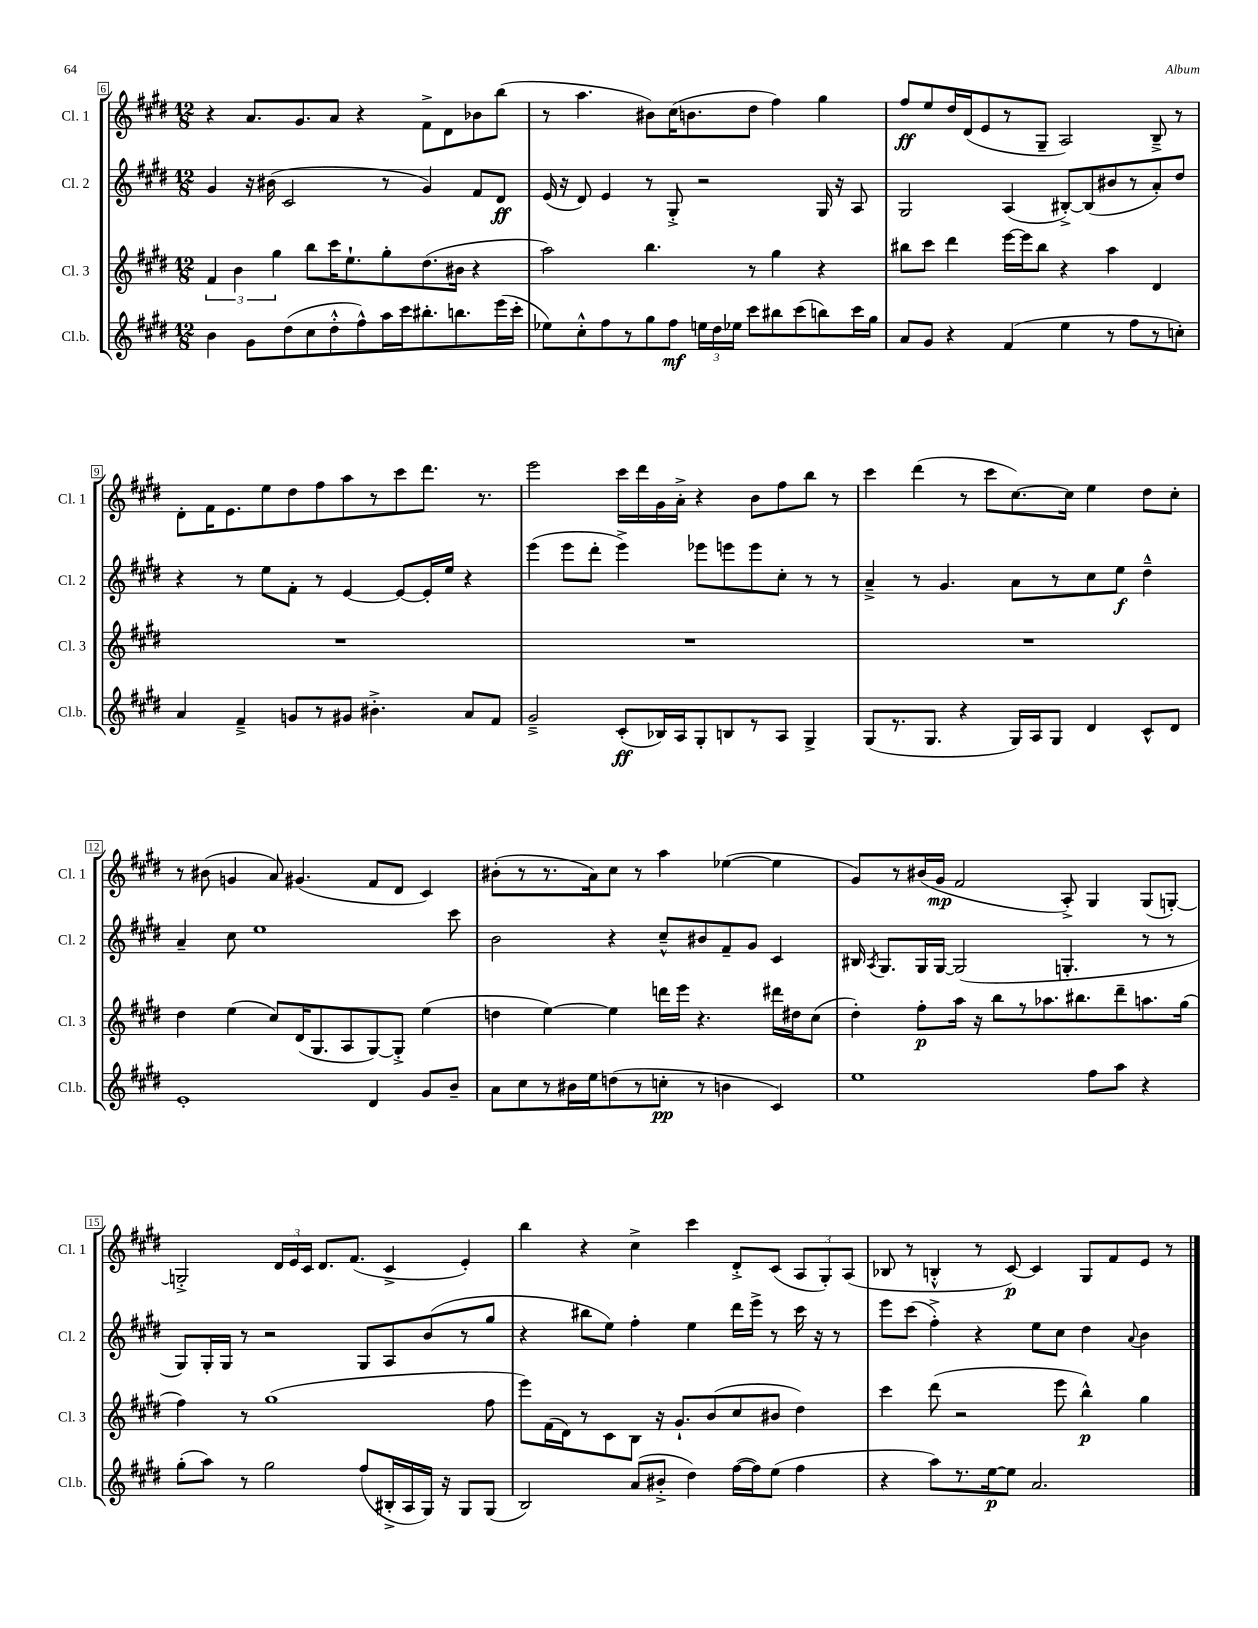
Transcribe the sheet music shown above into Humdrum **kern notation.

**kern	**kern	**kern	**kern
*staff4	*staff3	*staff2	*staff1
*clefG2	*clefG2	*clefG2	*clefG2
*k[f#c#g#d#]	*k[f#c#g#d#]	*k[f#c#g#d#]	*k[f#c#g#d#]
*M12/8	*M12/8	*M12/8	*M12/8
4b	6f#	4g#	4r
.	6b	.	.
8g#	.	16r	8.a
.	.	(16b#	.
.	6gg#	.	.
(8dd#	.	2c#	.
.	.	.	8.g#
8cc#	8bb	.	.
8dd#'^^	16ccc#	.	8a
.	8.ee`	.	.
8ff#^^)	.	.	4r
16aa	8gg#'	8r	.
16ccc#	.	.	.
8.bb#'	(8.dd#	4g#)	8f#^
.	.	.	8d#
8.bb	16b#	.	.
.	4r	8f#	8b-
(16eee	.	8d#	(8bb
16ccc#'	.	.	.
=	=	=	=
8ee-)	2aa)	(16e	8r
.	.	16r	.
8cc#'^^	.	8d#)	4.aa
8ff#	.	4e	.
8r	.	.	.
8gg#	4.bb	8r	8b#)
8ff#	.	8G#'^	(16cc#
.	.	.	8.b
24ee	.	2r	.
24dd#	.	.	.
24ee-	.	.	.
8ccc#	8r	.	8dd#
8bb#	4gg#	.	4ff#)
(8ccc#	.	.	.
8bb)	4r	16G#	4gg#
.	.	16r	.
16ccc#	.	8A	.
16gg#	.	.	.
=	=	=	=
8a	8bb#	2G#	8ff#
8g#	8ccc#	.	8ee
4r	4ddd#	.	16dd#
.	.	.	(16d#
.	.	.	8e
(4f#	[16eee	(4A	8r
.	16eee]	.	.
.	8bb#	.	8G#~
4ee	4r	[8B#'^)	2A)
.	.	(8B#]	.
8r	4aa	8b#	.
8ff#	.	8r	.
8r	4d#	8a')	8B~^
8cc')	.	8dd#	8r
=	=	=	=
4a	1.r	4r	8d#'
.	.	.	16f#
.	.	.	8.e
4f#~^	.	8r	.
.	.	8ee	8ee
8g	.	8f#'	8dd#
8r	.	8r	8ff#
8g#	.	[4e	8aa
4.b#'^	.	.	8r
.	.	8e_	8ccc#
.	.	16e']	8.ddd#
.	.	16ee	.
8a	.	4r	.
.	.	.	8.r
8f#	.	.	.
=	=	=	=
2g#~^	1.r	(4eee	2eee
.	.	8eee	.
.	.	8ddd#'	.
(8c#'	.	4eee^)	16ccc#
.	.	.	16ddd#
16B-)	.	.	16g#
16A	.	.	16a'^
8G#'	.	8eee-	4r
8B	.	8eee	.
8r	.	8eee	8b
8A	.	8cc#'	8ff#
4G#^	.	8r	8bb
.	.	8r	8r
=	=	=	=
(8G#	1.r	4a~^	4ccc#
8.r	.	.	.
.	.	8r	(4ddd#
8.G#	.	.	.
.	.	4.g#	.
4r	.	.	8r
.	.	.	8ccc#
16G#)	.	8a	[8.cc#)
16A	.	.	.
8G#	.	8r	.
.	.	.	16cc#]
4d#	.	8cc#	4ee
.	.	8ee	.
8c#^^	.	4dd#~^^	8dd#
8d#	.	.	8cc#'
=	=	=	=
1e'	4dd#	4a~	8r
.	.	.	(8b#
.	(4ee	8cc#	4g
.	.	1ee	.
.	8cc#)	.	8a)
.	(16d#	.	(4.g#
.	8.G#	.	.
.	8A	.	.
4d#	[8G#)	.	8f#
.	8G#'^]	.	8d#
8g#	(4ee	.	4c#)
8b~	.	8ccc#	.
=	=	=	=
8a	4dd	2b	(8b#'
8cc#	.	.	8r
8r	[4ee)	.	8.r
16b#	.	.	.
16ee	.	.	16a)
(8dd	4ee]	4r	8cc#
8r	.	.	8r
8cc'	16ddd	8cc#~^^	4aa
.	16eee	.	.
8r	4.r	8b#	.
4b	.	8f#~	([4ee-
.	.	8g#	.
4c#)	16ddd#	4c#	4ee-]
.	16dd#	.	.
.	(8cc#	.	.
=	=	=	=
1ee	4dd#')	16B#	8g#)
.	.	8qA	.
.	.	8.G#	.
.	.	.	8r
.	8ff#'	16G#	(16b#
.	.	[16G#	16g#
.	16aa	(2G#]	2f#
.	16r	.	.
.	8bb	.	.
.	8r	.	.
.	8.aa-	.	.
.	.	4.G'	8A'^)
.	8.bb#	.	.
8ff#	.	.	4G#
8aa	8ddd#~	.	.
4r	8.aa	8r	(8G#
.	.	8r	[8G')
.	(16gg#	.	.
=	=	=	=
(8gg#'	4ff#)	8G#)	2G'^]
8aa)	.	16G#'	.
.	.	16G#	.
8r	8r	8r	.
2gg#	(1gg#	2r	.
.	.	.	24d#
.	.	.	24e
.	.	.	24c#
.	.	.	8.d#
.	.	.	(8.f#
(8ff#	.	8G#	.
16B#'^	.	8A	4c#^
16A	.	.	.
16G#)	.	(8b	.
16r	.	.	.
8G#	.	8r	4e')
(8G#	8ff#	8gg#	.
=	=	=	=
2B)	8eee)	4r	4bb
.	(16f#	.	.
.	16d#)	.	.
.	8r	8bb#	4r
.	8c#	8ee)	.
(8a	8B	4ff#'	4cc#^
8b#'^	16r	.	.
.	8.g#`	.	.
4dd#)	.	4ee	4ccc#
.	(8b	.	.
([16ff#	8cc#	16ddd#	8d#'^
16ff#])	.	16eee^	.
(8ee	8b#	8r	(8c#
4ff#	4dd#)	16ccc#	12A
.	.	16r	.
.	.	.	12G#')
.	.	8r	.
.	.	.	(12A
=	=	=	=
4r	4ccc#	8eee	8B-
.	.	(8ccc#	8r
8aa)	(8ddd#	4ff#'^)	4B'^^
8.r	2r	.	.
.	.	4r	8r
[16ee	.	.	.
8ee]	.	.	[8c#)
2.a	.	8ee	4c#]
.	8eee	8cc#	.
.	4bb^^)	4dd#	8G#
.	.	.	8f#
.	.	8qqa	.
.	4gg#	4b	8e
.	.	.	8r
==	==	==	==
*-	*-	*-	*-
